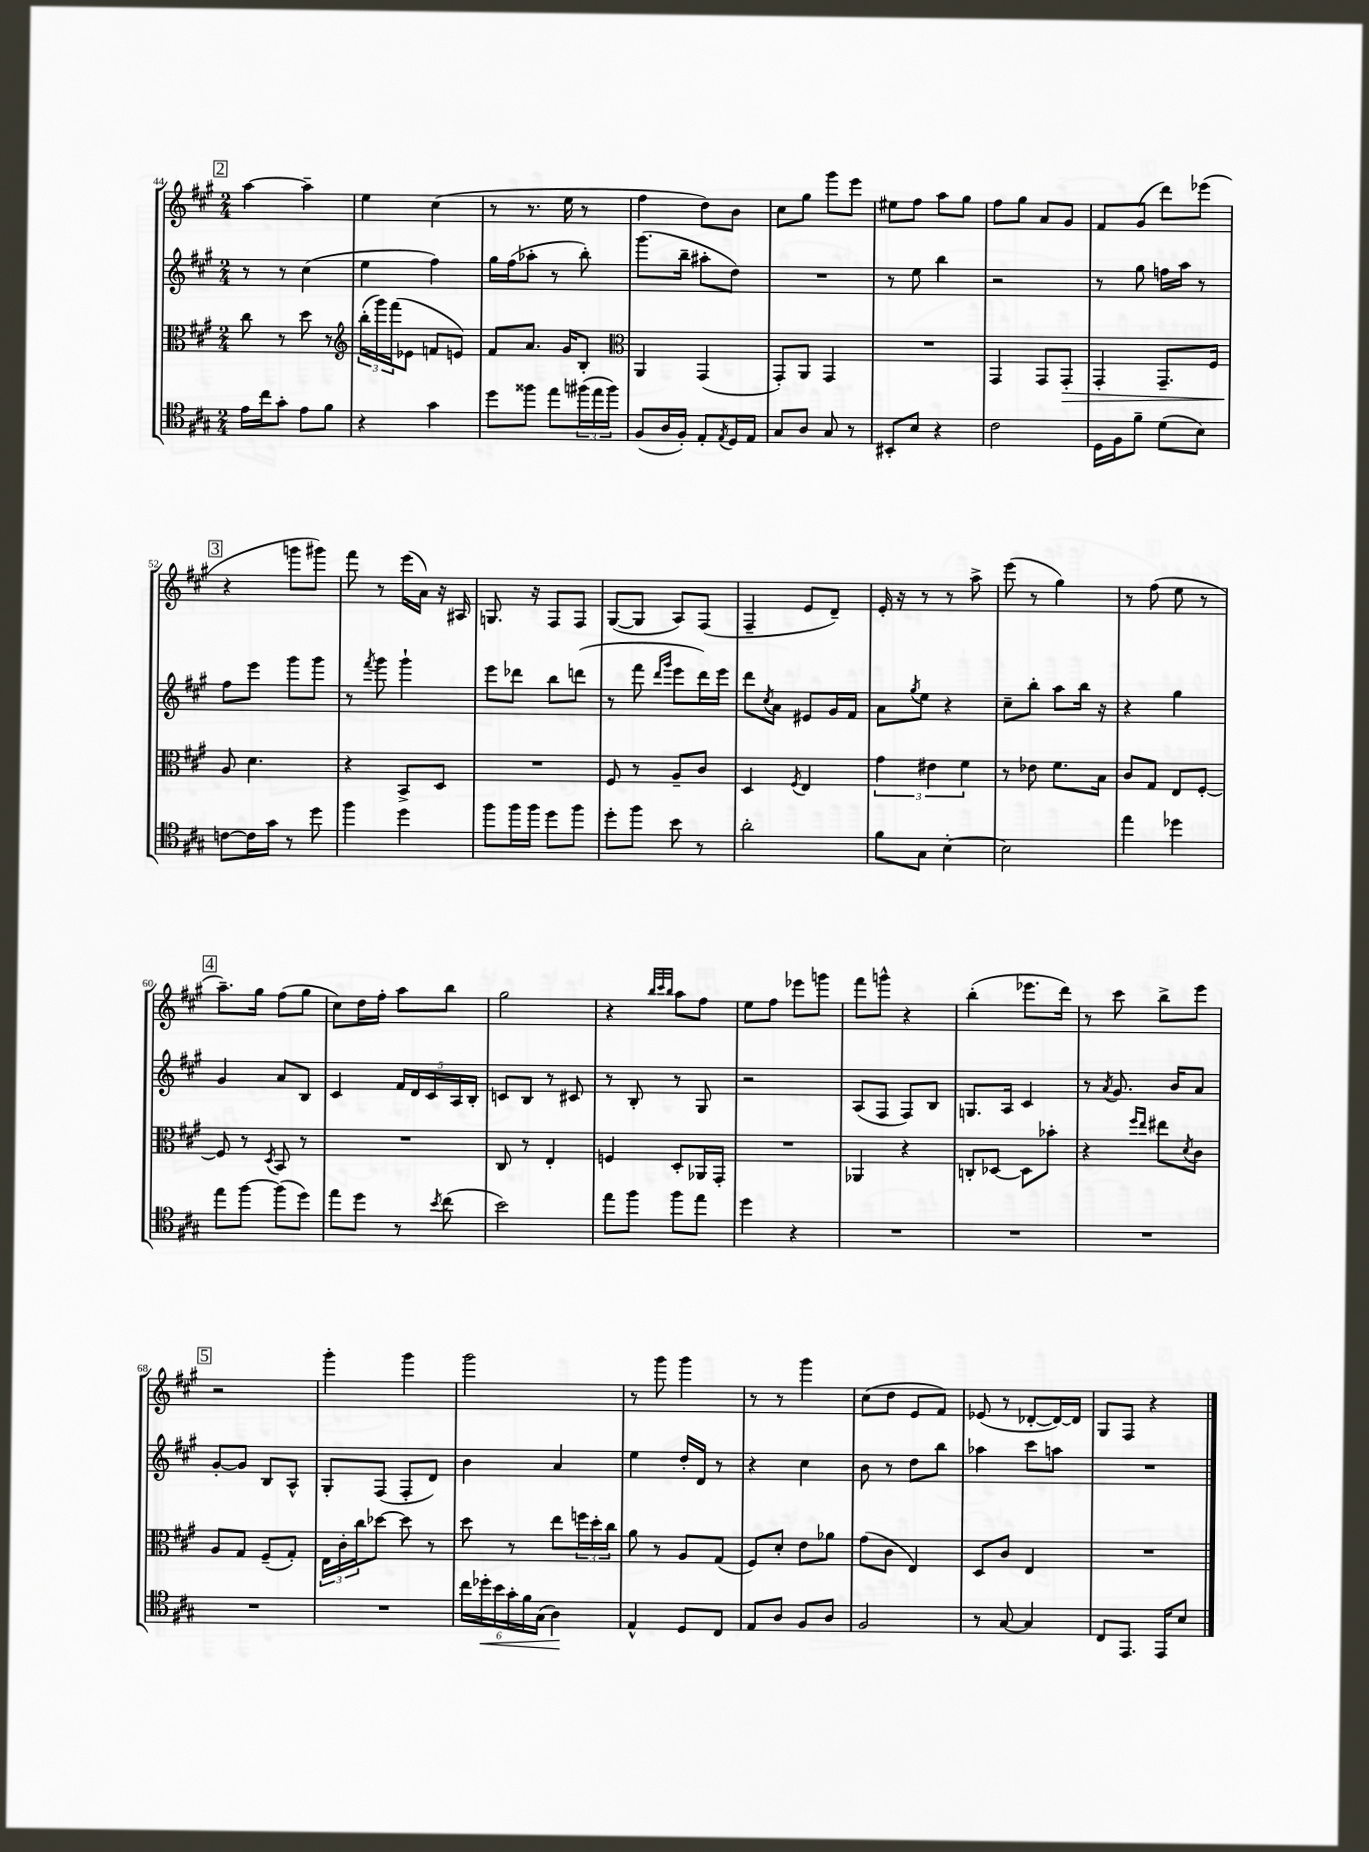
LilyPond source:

<<
\new StaffGroup <<
\new Staff = "s0" {
    \clef treble \key a \major \numericTimeSignature \time 2/4
    \mark \markup { \box "2" } a''4~ a''4-- |
    e''4 cis''4( |
    r8 r8. e''16 r8 |
    fis''4 d''8) b'8 |
    cis''8 gis''8 gis'''8 e'''8 |
    eis''8 fis''8 a''8 gis''8 |
    fis''8 gis''8 a'8 gis'8 |
    fis'8 gis'8( d'''8) ees'''8( |
    \mark \markup { \box "3" } r4 g'''8 gis'''8) |
    fis'''8 r8 e'''16( a'16) r16 ais16 |
    g8. r16 fis8 fis8 |
    gis8~( gis8 a8) fis8( |
    fis4-- e'8 d'8--) |
    e'16-. r16 r8 r8 a''8-> |
    e'''8( r8 gis''4) |
    r8 fis''8( e''8 r8 |
    \mark \markup { \box "4" } a''8.--) gis''16 fis''8( gis''8 |
    cis''8) d''16 fis''16-. a''8 b''8 |
    gis''2 |
    r4 \grace { b''32 cis'''32 b''32 } a''8 fis''8 |
    e''8 fis''8 ees'''8 g'''8 |
    fis'''8 g'''8-^ r4 |
    b''4-.( ees'''8. d'''16) |
    r8 cis'''8 b''8-> e'''8 |
    \mark \markup { \box "5" } r2 |
    gis'''4-. gis'''4 |
    gis'''2 |
    r8 gis'''8 gis'''4 |
    r8 r8 gis'''4 |
    cis''8( d''8 e'8 fis'8) |
    ees'8( r8 des'8~-. des'16~) des'16 |
    gis8 fis8 r4 \bar "|." |
}
\new Staff = "s1" {
    \clef treble \key a \major \numericTimeSignature \time 2/4
    \mark \markup { \box "2" } r8 r8 cis''4( |
    e''4 fis''4) |
    gis''16 fis''16( aes''8-. r8 b''8-.) |
    gis'''8.( b''16-- ais''8-. d''8) |
    R2 |
    r8 e''8 b''4 |
    r2 |
    r8 gis''8 f''16 a''16 r8 |
    \mark \markup { \box "3" } fis''8 e'''8 gis'''8 gis'''8 |
    r8 \acciaccatura { fis'''8 } gis'''8 gis'''4-! |
    e'''8 des'''8 b''8 d'''8( |
    r8 fis'''8 \grace { d'''16 gis'''16 } e'''8 d'''16) e'''16 |
    d'''8 \acciaccatura { cis''8 } a'8 eis'8 gis'16 fis'16 |
    a'8 \acciaccatura { gis''8 } e''8 r4 |
    cis''8-- b''8-. a''8 b''16 r16 |
    r4 gis''4 |
    \mark \markup { \box "4" } gis'4 a'8 b8 |
    cis'4 \tuplet 5/4 { fis'16 d'16 cis'16 a16 b16-. } |
    c'8 b8 r8 cis'8 |
    r8 b8-. r8 gis8 |
    r2 |
    a8( fis8 fis8) b8 |
    g8. a16 cis'4 |
    r8 \acciaccatura { a'8 } gis'8. b'16 a'8 |
    \mark \markup { \box "5" } gis'8~-. gis'8 b8 a8-^ |
    gis8-. fis8( fis8-. d'8) |
    b'4 a'4 |
    e''4 d''16-. d'16 r8 |
    r4 cis''4 |
    b'8 r8 d''8 b''8 |
    aes''4 cis'''8 a''8 |
    R2 \bar "|." |
}
\new Staff = "s2" {
    \clef alto \key a \major \numericTimeSignature \time 2/4
    \mark \markup { \box "2" } cis''8 r8 d''8 r8 |
    \clef treble \tuplet 3/2 { b''16-.( gis'''16) fis'''16( } ees'8 f'8 e'8) |
    fis'8 a'8. gis'16 b8-. |
    \clef alto a,4 gis,4( |
    gis,8-.) a,8 gis,4 |
    R2 |
    gis,4 gis,8 gis,8-.\> |
    gis,4-. gis,8.-- fis16 |
    \mark \markup { \box "3" } a8\! d'4. |
    r4 b,8-> d8 |
    R2 |
    fis8 r8 a8-- cis'8 |
    d4 \acciaccatura { fis8 } e4 |
    \tuplet 3/2 { gis'4 eis'4 fis'4 } |
    r8 ees'8 fis'8. b16 |
    cis'8 gis8 e8 fis8~-. |
    \mark \markup { \box "4" } fis8 r8 \acciaccatura { d8 } b,8 r8 |
    R2 |
    cis8 r8 e4-. |
    f4 d8-. aes,16 gis,16-. |
    R2 |
    aes,4 r4 |
    c8-. des8~ des8 bes'8-. |
    r4 \grace { fis''16 e''16 } eis''8 \acciaccatura { d'8 } cis'8 |
    \mark \markup { \box "5" } a8 gis8 fis8--( gis8-.) |
    \tuplet 3/2 { e16 cis'16-. cis''16 } des''8~ des''8 r8 |
    d''8 r8 e''8 \tuplet 3/2 { f''16 d''16-. cis''16 } |
    a'8 r8 a8 gis8( |
    fis8) d'8-. e'8 aes'8 |
    gis'8( cis'8 e4) |
    d8 cis'8 e4 |
    R2 \bar "|." |
}
\new Staff = "s3" {
    \clef tenor \key a \major \numericTimeSignature \time 2/4
    \mark \markup { \box "2" } e'16 cis''16 gis'8-. e'8 fis'8 |
    r4 gis'4 |
    d''8 fisis''8 e''8 \tuplet 3/2 { fis''16( e''16 fis''16) } |
    fis8( a16 fis16-.) e8-. \acciaccatura { e8 } d16 e16 |
    gis8 a8 gis8 r8 |
    bis,8-. b8 r4 |
    cis'2 |
    d16 fis16 fis'8-- d'8( b8) |
    \mark \markup { \box "3" } c'8~ c'16 gis'16 r8 d''8 |
    fis''4 d''4 |
    fis''8 fis''16 fis''16 d''8 fis''8 |
    d''8-. fis''8 b'8 r8 |
    a'2-. |
    fis'8 gis8 b4~-. |
    b2 |
    e''4 des''4 |
    \mark \markup { \box "4" } e''8 fis''8~ fis''8( d''8) |
    e''8 d''8 r8 \acciaccatura { b'8 } cis''8( |
    b'2) |
    e''8 fis''8 fis''8 e''8 |
    d''4 r4 |
    R2 |
    R2 |
    R2 |
    \mark \markup { \box "5" } R2 |
    R2 |
    \tuplet 6/4 { cis''16 des''16-.\< b'16 gis'16-. fis'16 gis16( } a4\!) |
    e4-^ d8 cis8 |
    e8 a8 fis8 a8 |
    fis2 |
    r8 gis8~ gis4 |
    cis8 e,8. e,16 b8 \bar "|." |
}
>>
>>
\layout { \context { \Score currentBarNumber = #44 } }
